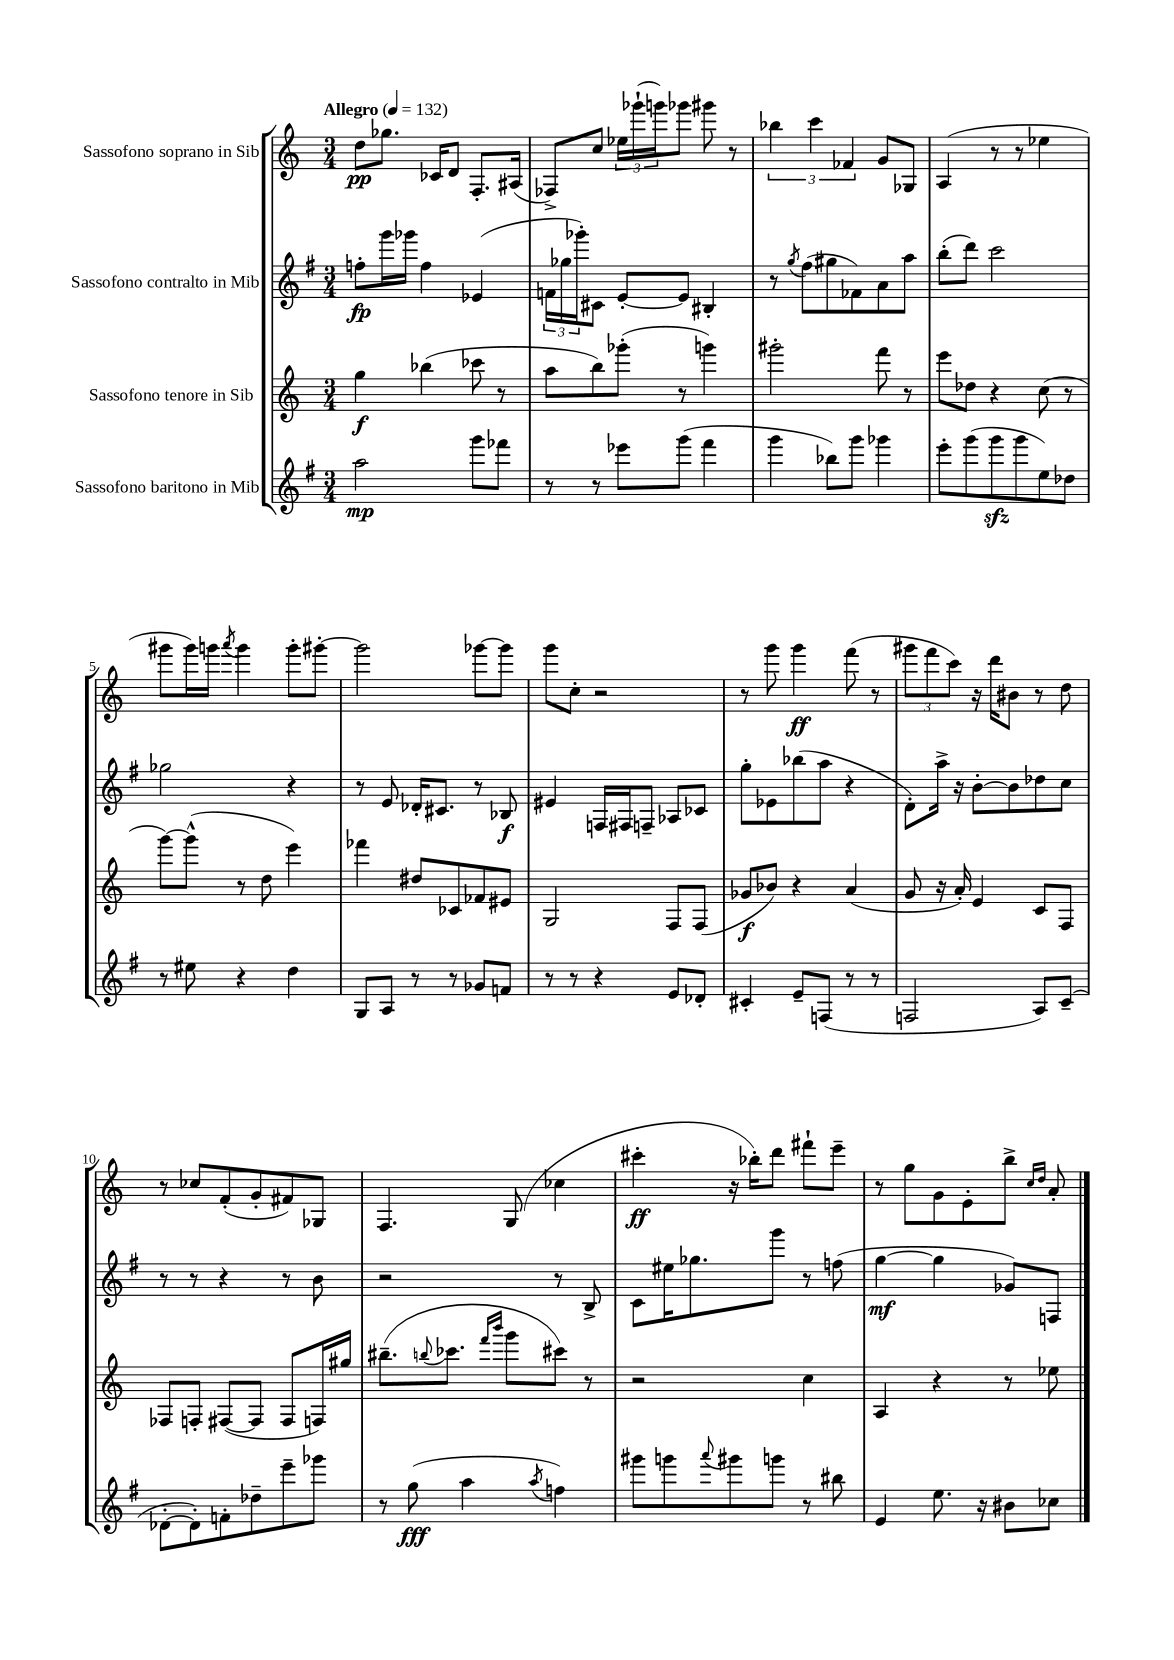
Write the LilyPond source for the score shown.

<<
\new StaffGroup <<
\new Staff = "s0" \with { instrumentName = "Sassofono soprano in Sib" } {
    \clef treble \key c \major \numericTimeSignature \time 3/4 \tempo "Allegro" 4 = 132
    d''8\pp ges''8. ces'16 d'8 f8.-. ais16( |
    fes8->) c''8 \tuplet 3/2 { ees''16 ges'''16-!( g'''16) } ges'''8 gis'''8 r8 |
    \tuplet 3/2 { bes''4 c'''4 fes'4 } g'8 ges8 |
    a4( r8 r8 ees''4 |
    gis'''8 gis'''16) g'''16 \acciaccatura { a'''8 } g'''4 g'''8-. gis'''8~-. |
    gis'''2 ges'''8~ ges'''8 |
    g'''8 c''8-. r2 |
    r8 g'''8 g'''4\ff f'''8( r8 |
    \tuplet 3/2 { gis'''8 f'''8 c'''8) } r16 d'''16 bis'8 r8 d''8 |
    r8 ces''8 f'8-.( g'8-. fis'8) ges8 |
    f4. g8( ces''4 |
    cis'''4-.\ff r16 bes''16-.) d'''8 fis'''8-! e'''8-- |
    r8 g''8 g'8 e'8-. b''8-> \grace { c''16 d''16 } a'8-. \bar "|." |
}
\new Staff = "s1" \with { instrumentName = "Sassofono contralto in Mib" } {
    \clef treble \key g \major \numericTimeSignature \time 3/4
    f''8-.\fp g'''16 ges'''16 f''4 ees'4( |
    \tuplet 3/2 { f'16 ges''16 ges'''16-.) } cis'8 e'8~-. e'8 bis4-. |
    r8 \acciaccatura { g''8 } fis''8( gis''8 fes'8) a'8 a''8 |
    b''8-.( d'''8) c'''2 |
    ges''2 r4 |
    r8 e'8 des'16-. cis'8. r8 bes8\f |
    eis'4 f16 fis16 f8-- aes8 ces'8 |
    g''8-. ees'8 bes''8( a''8 r4 |
    d'8-.) a''16-> r16 b'8~-. b'8 des''8 c''8 |
    r8 r8 r4 r8 b'8 |
    r2 r8 b8-> |
    c'8 eis''16 ges''8. g'''8 r8 f''8( |
    g''4~\mf g''4 ges'8) f8 \bar "|." |
}
\new Staff = "s2" \with { instrumentName = "Sassofono tenore in Sib" } {
    \clef treble \key c \major \numericTimeSignature \time 3/4
    g''4\f bes''4( ces'''8 r8 |
    a''8 b''8) ges'''8-.( r8 g'''4) |
    gis'''2-. f'''8 r8 |
    e'''8 des''8 r4 c''8( r8 |
    g'''8~) g'''8-^( r8 d''8 e'''4) |
    fes'''4 dis''8 ces'8 fes'8 eis'8 |
    g2 f8 f8( |
    ges'8\f bes'8) r4 a'4( |
    g'8 r16 a'16-.) e'4 c'8 f8 |
    fes8 f8-. fis8~( fis8 fis8 f16) gis''16 |
    bis''8.--( \appoggiatura { b''8 } ces'''8. \grace { f'''16 b'''16 } g'''8 cis'''8) r8 |
    r2 c''4 |
    a4 r4 r8 ees''8 \bar "|." |
}
\new Staff = "s3" \with { instrumentName = "Sassofono baritono in Mib" } {
    \clef treble \key g \major \numericTimeSignature \time 3/4
    a''2\mp g'''8 fes'''8 |
    r8 r8 ees'''8 g'''8( fis'''4 |
    g'''4 bes''8) g'''8 ges'''4 |
    e'''8-. g'''8( g'''8\sfz g'''8 e''8) des''8 |
    r8 eis''8 r4 d''4 |
    g8 a8 r8 r8 ges'8 f'8 |
    r8 r8 r4 e'8 des'8-. |
    cis'4-. e'8-- f8( r8 r8 |
    f2 a8) c'8--( |
    des'8~-. des'8-.) f'8-. des''8-- e'''8-- ges'''8 |
    r8 g''8\fff( a''4 \acciaccatura { a''8 } f''4) |
    gis'''8 g'''8 \appoggiatura { a'''8 } gis'''8 g'''8 r8 bis''8 |
    e'4 e''8. r16 bis'8 ces''8 \bar "|." |
}
>>
>>
